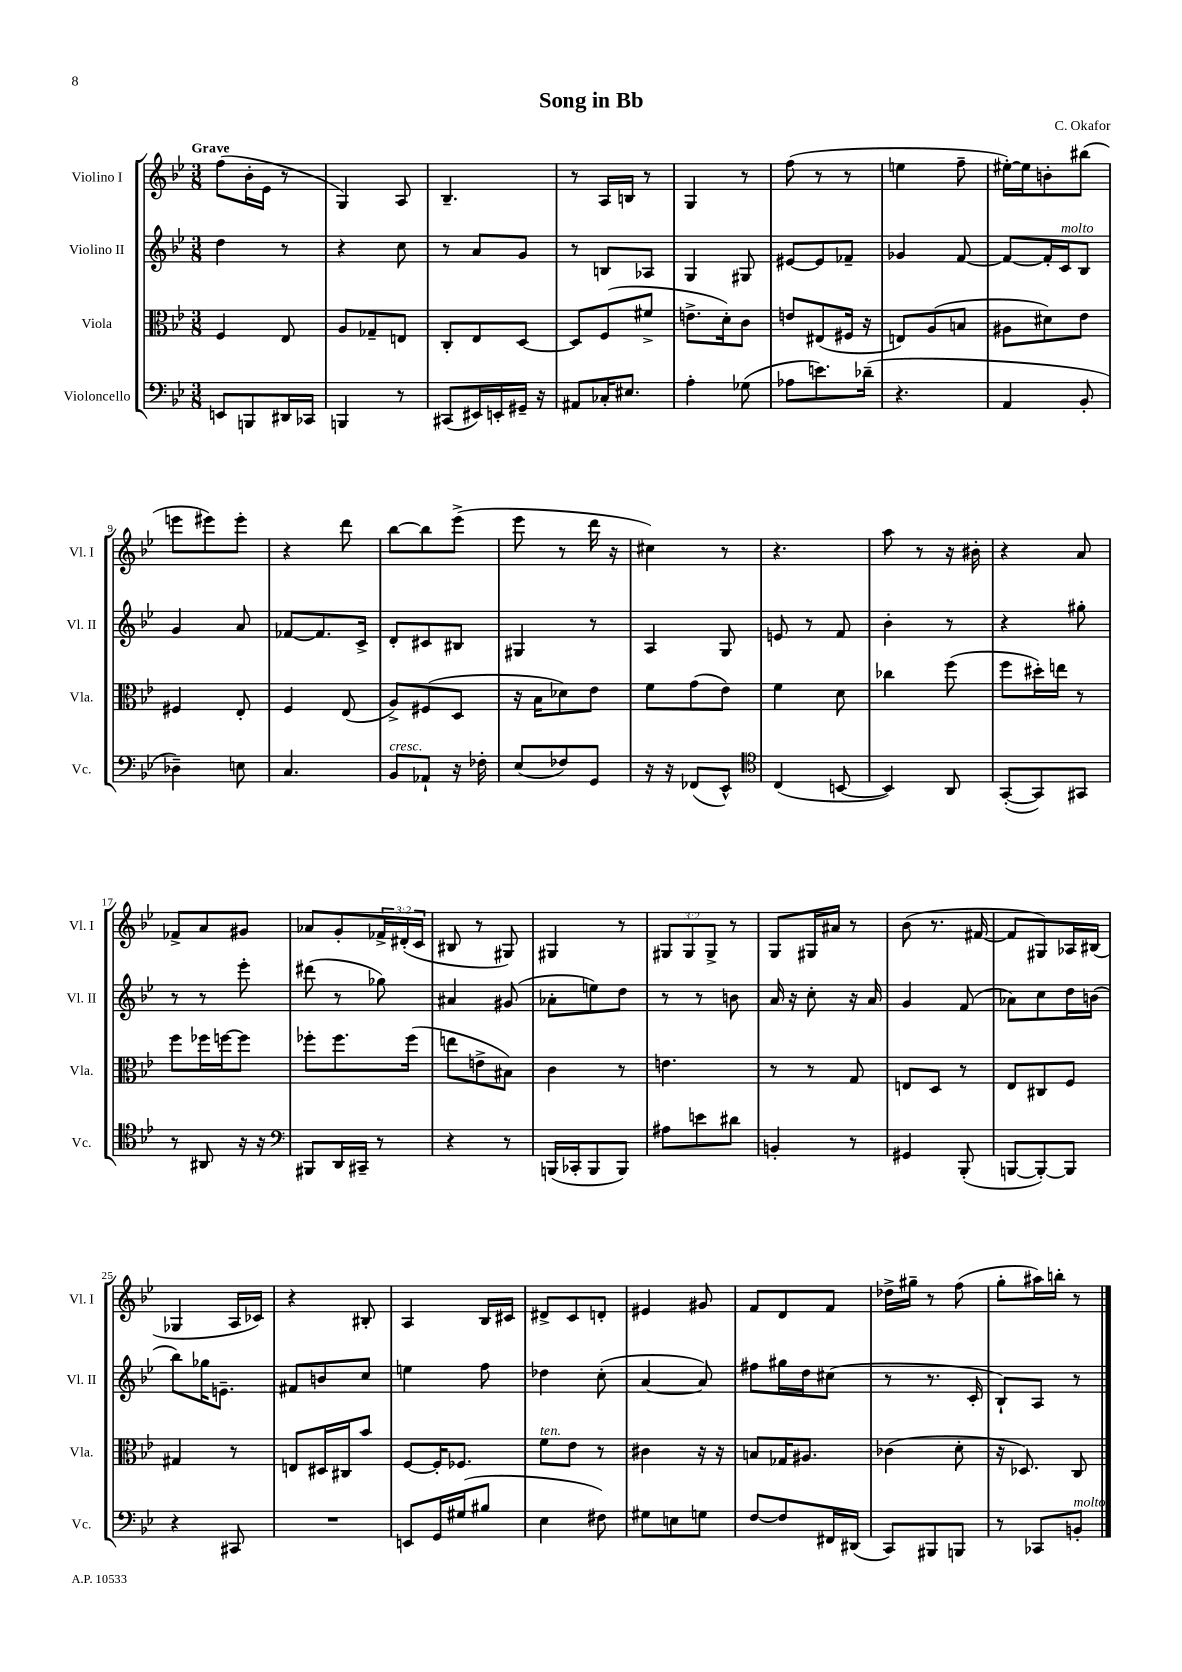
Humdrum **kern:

**kern	**kern	**kern	**kern
*part4	*part3	*part2	*part1
*staff4	*staff3	*staff2	*staff1
*I"Violoncello	*I"Viola	*I"Violino II	*I"Violino I
*I'Vc.	*I'Vla.	*I'Vl. II	*I'Vl. I
*clefF4	*clefC3	*clefG2	*clefG2
*k[b-e-]	*k[b-e-]	*k[b-e-]	*k[b-e-]
*M3/8	*M3/8	*M3/8	*M3/8
=1	=1	=1	=1
!	!	!	!LO:TX:a:B:t=Grave
8EEn/L	4F/	4dd\	(8ff\L
8BBBn/	.	.	16b-'\L
.	.	.	16e-\JJ
16DD#X/L	8E-/	8r	8r
16CC-X/JJ	.	.	.
=2	=2	=2	=2
4BBBn/	8A/L	4r	4G/)
.	8G-X~/	.	.
8r	8En/J	8cc\	8A/
=3	=3	=3	=3
(8CC#X/L	8C'/L	8r	4.B-~/
16EE#X/L)	8E-/	8a/L	.
16EEn'/	.	.	.
16GG#X~/JJ	[8D/J	8g/J	.
16r	.	.	.
=4	=4	=4	=4
8AA#X/L	8D/L]	8r	8r
16C-X'/K	(8F/	8Bn/L	16A/LL
8.E#X/J	.	.	16Bn/JJ
.	8f#X^/J	8A-X/J	8r
=5	=5	=5	=5
4A'\	8.en^\L	4G/	4G/
.	16d'\k)	.	.
(8G-X\	8c\J	8G#X/	8r
=6	=6	=6	=6
8A-X\L	8en/L	[8e#X/L	(8ff\
8.en\)	(8E#X/	8e#/]	8r
.	16F#X/Jk	8f-X~/J	8r
(16d-X~\Jk	16r	.	.
=7	=7	=7	=7
4.r	8En/L)	4g-X/	4een\
.	(8A/	.	.
.	8Bn/J	[8f/	8ff~\
=8	=8	=8	=8
4AA/	8A#X\L	8f/L_	[16ee#X'\LL)
.	.	.	16ee#\J]
.	8d#X\)	16f'/L]	8bn'\
!	!	!LO:TX:a:i:t=molto	!
.	.	16c/J	.
8BB-'/	8e-\J	8B-/J	(8bb#X\J
!!LO:LB:g=z
=9	=9	=9	=9
4D-X~\)	4F#X/	4g/	8eeen\L
.	.	.	8eee#X\)
8En\	8E-'/	8a/	8eee#'\J
=10	=10	=10	=10
4.C/	4F/	[8f-X/L	4r
.	.	8.f-/]	.
.	(8E-/	.	8ddd\
.	.	16c^/Jk	.
=11	=11	=11	=11
!LO:TX:a:i:t=cresc.	!	!	!
8BB-/L	8A^/L)	8d'/L	[8bb-\L
8AA-X`/J	(8F#X/	8c#X/	8bb-\]
16r	8D/J	8B#X/J	(8eee-^\J
16F-X'\	.	.	.
=12	=12	=12	=12
(8E-/L	16r	4G#X/	8eee-\
.	16B-\KL	.	.
8F-X/)	8d-X\)	.	8r
8GG/J	8e-\J	8r	16ddd\
.	.	.	16r
=13	=13	=13	=13
16r	8f\L	4A/	4cc#X\)
16r	.	.	.
(8FF-X/L	(8g\	.	.
8EE-^^/J)	8e-\J)	8G/	8r
=14	=14	=14	=14
*clefC4	*	*	*
(4C/	4f\	8en/	4.r
.	.	8r	.
[8BBn/	8d\	8f/	.
=15	=15	=15	=15
4BB/])	4cc-X\	4b-'\	8aa\
.	.	.	8r
8AA/	(8ff\	8r	16r
.	.	.	16b#X'\
=16	=16	=16	=16
([8GG'/L	8ff\L	4r	4r
8GG/])	16dd#X'\L)	.	.
.	16een\JJ	.	.
8GG#X/J	8r	8gg#X'\	8a/
!!LO:LB:g=z
=17	=17	=17	=17
8r	8ff\L	8r	8f-X^/L
8AA#X/	16ff-X\L	8r	8a/
.	[16ffn\J	.	.
16r	8ff\J]	8eee-'\	8g#X/J
16r	.	.	.
=18	=18	=18	=18
*clefF4	*	*	*
8BBB#X/L	8ff-X'\L	(8ddd#X\	8a-X/L
16DD/L	8.ff-\	8r	8g'/
16CC#X~/JJ	.	.	.
8r	.	8gg-X\)	24f-X^/L
.	.	.	(24d#X'/
.	(16ff-\Jk	.	.
.	.	.	24c/JJ
=19	=19	=19	=19
4r	8een\L	4a#X/	8B#X/
.	8en^\	.	8r
8r	8B#X\J)	(8g#X/	8G#X/)
=20	=20	=20	=20
(16BBBn/LL	4c\	8a-X'\L	4G#X/
16CC-X'/J	.	.	.
8BBB/	.	8een\)	.
8BBB/J)	8r	8dd\J	8r
=21	=21	=21	=21
8A#X\L	4.en\	8r	12G#X/L
.	.	.	12G#/
8en\	.	8r	.
.	.	.	12G#^/J
8d#X\J	.	8bn\	8r
=22	=22	=22	=22
4BBn'/	8r	16a/	8G/L
.	.	16r	.
.	8r	8cc'\	16G#X/L
.	.	.	16a#X/JJ
8r	8G/	16r	8r
.	.	16a/	.
=23	=23	=23	=23
4GG#X/	8En/L	4g/	(8b-\
.	8D/J	.	8.r
(8BBB-'/	8r	(8f/	.
.	.	.	[16f#X/
=24	=24	=24	=24
[8BBBn/L	8E-/L	8a-X\L)	8f#/L]
8BBB'/_)	8C#X/	8cc\	8G#X/)
8BBB/J]	8F/J	16dd\L	16A-X/L
.	.	(16bn\JJ	(16B#X/JJ
!!LO:LB:g=z
=25	=25	=25	=25
4r	4G#X/	8bb-\L)	4G-X/
.	.	16gg-X\K	.
.	.	8.en~\J	.
8CC#X/	8r	.	16A/LL
.	.	.	16c-X/JJ)
=26	=26	=26	=26
4.r	8En/L	8f#X/L	4r
.	16D#X/L	8bn/	.
.	16C#X/J	.	.
.	8b-/J	8cc/J	8B#X'/
=27	=27	=27	=27
8EEn/L	[8F/L	4een\	4A/
16GG/L	16F'/K]	.	.
(16G#X/J	8.F-X/J	.	.
8B#X/J	.	8ff\	16B-/LL
.	.	.	16c#X/JJ
=28	=28	=28	=28
!	!LO:TX:a:i:t=ten.	!	!
4E-\	8f\L	4dd-X\	8d#X^/L
.	8e-\J	.	8c/
8F#X\)	8r	(8cc'\	8dn'/J
=29	=29	=29	=29
8G#X\L	4c#X\	[4a/	4e#X/
8En\	.	.	.
8Gn\J	16r	8a/])	8g#X/
.	16r	.	.
=30	=30	=30	=30
[8F/L	8Bn/L	8ff#X\L	8f/L
8F/]	16G-X/K	16gg#X\L	8d/
.	8.A#X/J	16dd\J	.
16FF#X/L	.	(8cc#X\J	8f/J
(16DD#X/JJ	.	.	.
=31	=31	=31	=31
8CC/L)	(4c-X\	8r	16dd-X^\LL
.	.	.	16gg#X~\JJ
8BBB#X/	.	8.r	8r
8BBBn/J	8d'\	.	(8ff\
.	.	16c'/	.
=32	=32	=32	=32
8r	16r	8B-`/L)	8gg'\L
.	8.D-X/)	.	.
8CC-X/L	.	8A/J	16aa#X\L)
.	.	.	16bbn'\JJ
!LO:TX:a:i:t=molto	!	!	!
8BBn'/J	8C/	8r	8r
==	==	==	==
*-	*-	*-	*-
